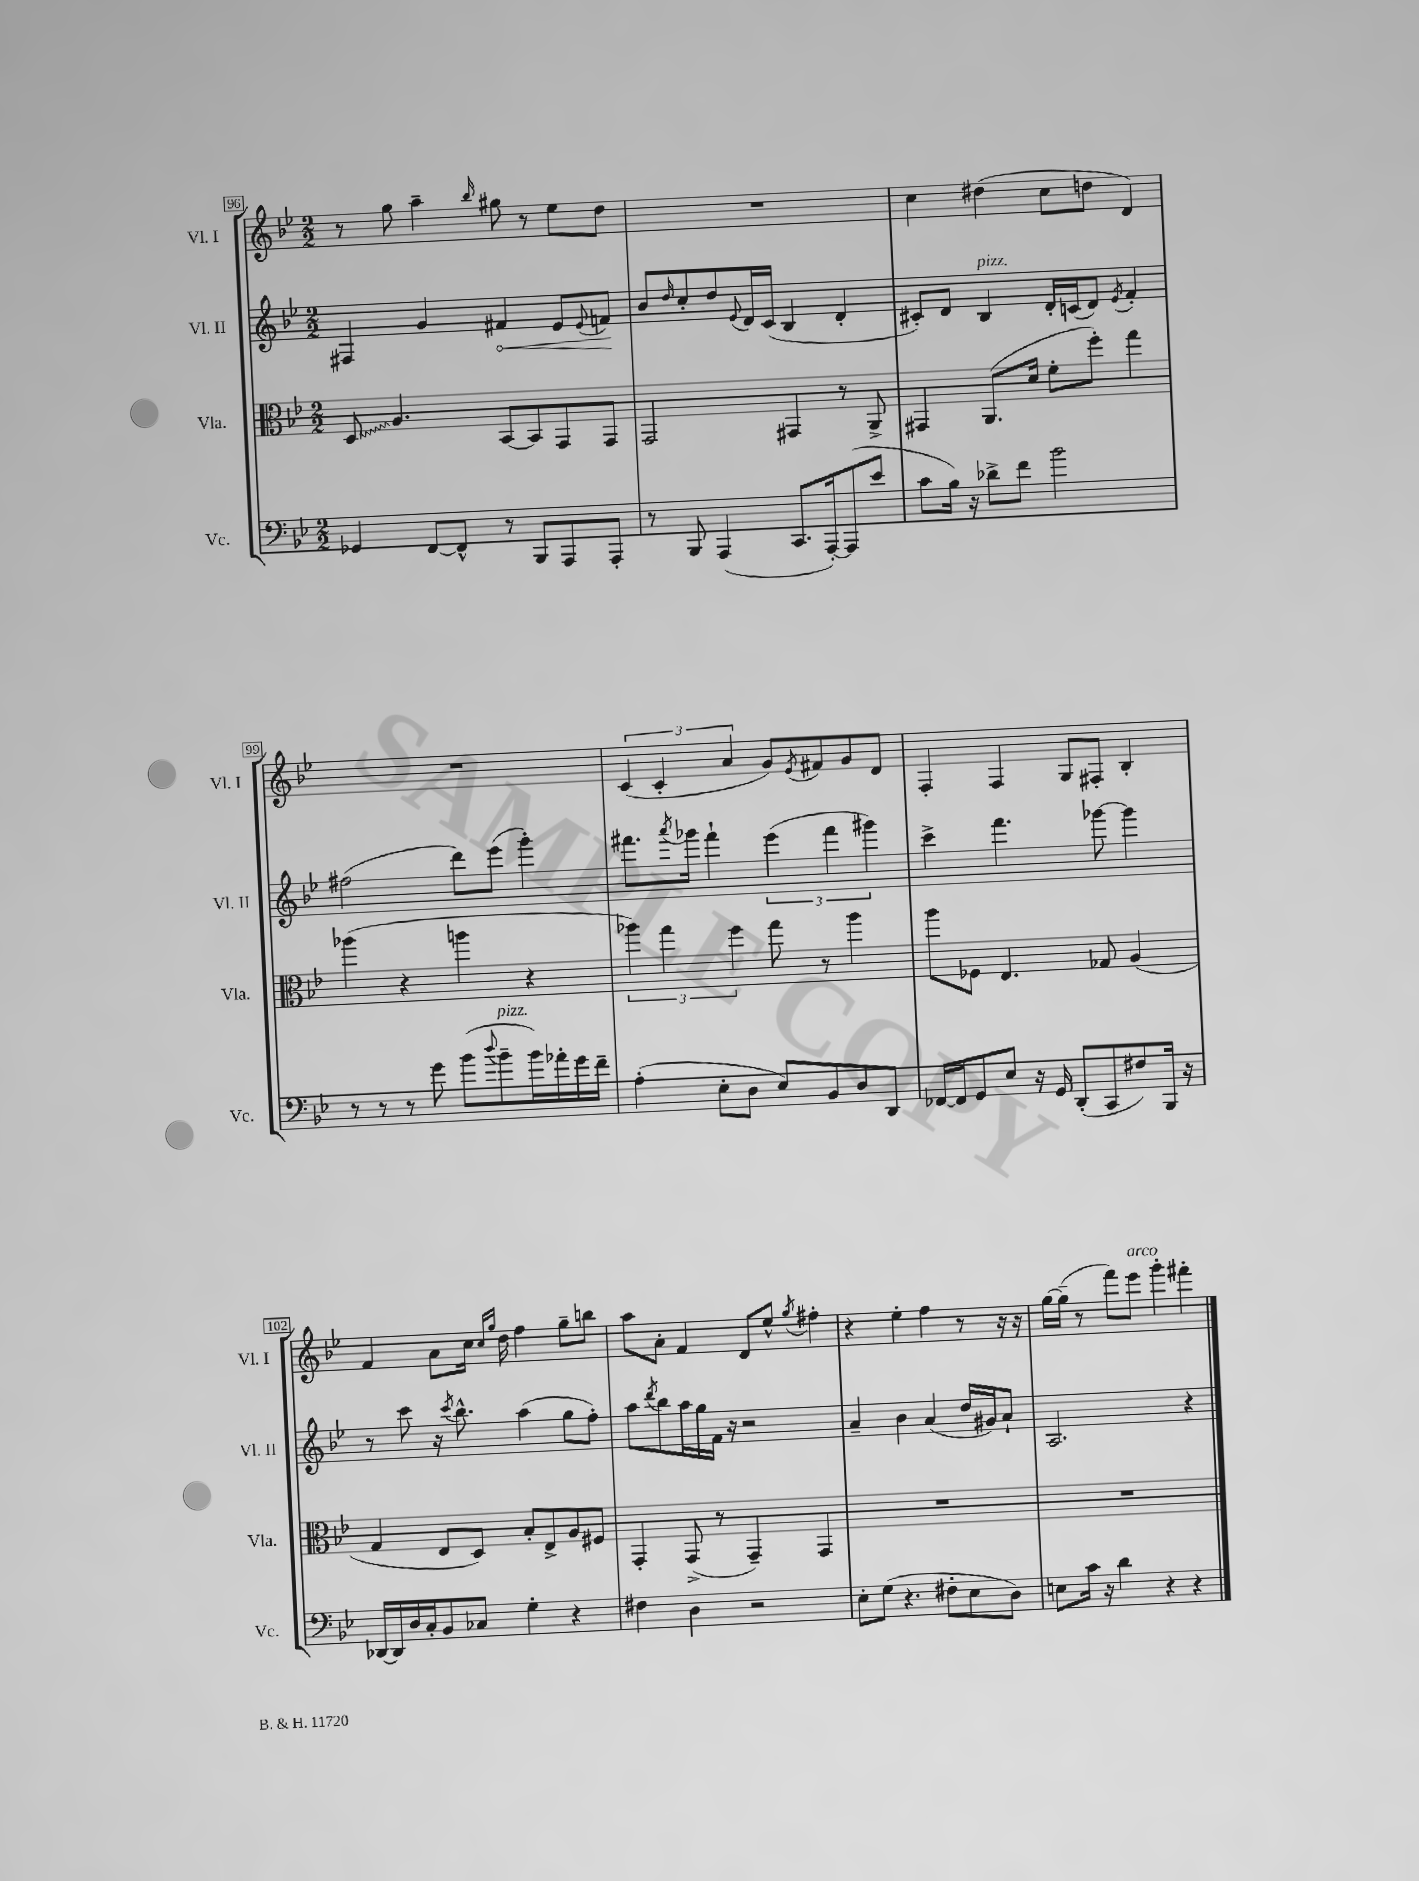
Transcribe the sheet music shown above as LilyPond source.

<<
\new StaffGroup <<
\new Staff = "s0" \with { instrumentName = "Vl. I" shortInstrumentName = "Vl. I" } {
    \clef treble \key bes \major \numericTimeSignature \time 2/2
    r8 g''8 a''4-- \grace { bes''16 } gis''8 r8 ees''8 d''8 |
    R1 |
    c''4 dis''4( c''8 d''8 d'4) |
    R1 |
    \tuplet 3/2 { c'4( c'4-. a'4 } g'8) \acciaccatura { ees'8 } fis'8 g'8 d'8 |
    f4-. f4 g8 fis8-. bes4-. |
    f'4 a'8 c''16 \grace { c''16 g''16 } d''16 f''4 g''8-- b''8 |
    a''8 a'8-. f'4 d'8 ees''8-^ \acciaccatura { g''8 } fis''4-. |
    r4 ees''4-. f''4 r8 r16 r16 |
    g''16~ g''16--( r8 f'''8) ees'''8^\markup { \italic "arco" } g'''4-. fis'''4-. \bar "|." |
}
\new Staff = "s1" \with { instrumentName = "Vl. II" shortInstrumentName = "Vl. II" } {
    \clef treble \key bes \major \numericTimeSignature \time 2/2
    fis4 g'4 \once \override Hairpin.circled-tip = ##t fis'4\< ees'8 \appoggiatura { ees'8 } f'8\! |
    bes'8 \grace { d''16 } c''8-. d''8 \appoggiatura { ees'8 } d'16 c'16( bes4 d'4-. |
    cis'8-.) d'8 bes4^\markup { \italic "pizz." } d'16-. c'16( d'8) \acciaccatura { ees'8 } f'4-. |
    fis''2( d'''8) ees'''8( g'''4-.) |
    fis'''8. \acciaccatura { a'''8 } ges'''16 fis'''4-! \tuplet 3/2 { ees'''4( fis'''4 gis'''4) } |
    c'''4-> f'''4. ges'''8~ ges'''4 |
    r8 c'''8 r16 \acciaccatura { c'''8 } bes''8.-^ a''4( g''8 f''8-.) |
    a''8 \acciaccatura { d'''8 } bes''8 a''16 g''16 f'16 r16 r2 |
    a'4-- bes'4 a'4( d''16 gis'16) a'8-! |
    a2. r4 \bar "|." |
}
\new Staff = "s2" \with { instrumentName = "Vla." shortInstrumentName = "Vla." } {
    \clef alto \key bes \major \numericTimeSignature \time 2/2
    \once \override Glissando.style = #'zigzag d8\glissando a4. bes,8~ bes,8 g,8 g,8 |
    g,2 gis,4 r8 a,8-> |
    gis,4 a,8.( d'16 f'8-. f''8-.) g''4 |
    aes''4( r4 a''4 r4 |
    \tuplet 3/2 { aes''4) g''4 f''4 } g''8 r8 aes''4 |
    a''8 fes8 ees4. ges8 a4( |
    g4 ees8 d8) bes8-. ees8-> a8 fis8 |
    g,4-. g,8->( r8 g,4--) g,4 |
    R1 |
    R1 \bar "|." |
}
\new Staff = "s3" \with { instrumentName = "Vc." shortInstrumentName = "Vc." } {
    \clef bass \key bes \major \numericTimeSignature \time 2/2
    ges,4 f,8~ f,8-^ r8 bes,,8 a,,8 a,,8-. |
    r8 bes,,8 a,,4( c,8. a,,16~-.) a,,8( ees'8 |
    c'8 bes16) r16 des'8-> f'8 bes'2 |
    r8 r8 r8 g'8 bes'8( \appoggiatura { d''8 } bes'8--^\markup { \italic "pizz." } bes'16) aes'16-. g'16 f'16-- |
    a4-.( ees8-. d8 ees8) bes,8 d8 d,8 |
    fes,16~ fes,16 g,8 ees8 r16 g,16 d,8-.( c,8 fis8) bes,,16 r16 |
    des,16~ des,16 d16 c16-. bes,8 ces8 g4-. r4 |
    fis4 d4 r2 |
    ees8-. g8( r4. fis8-. ees8 d8) |
    e8 c'16 r16 d'4 r4 r4 \bar "|." |
}
>>
>>
\layout { \context { \Score currentBarNumber = #96 \override BarNumber.stencil = #(make-stencil-boxer 0.1 0.3 ly:text-interface::print) } }
